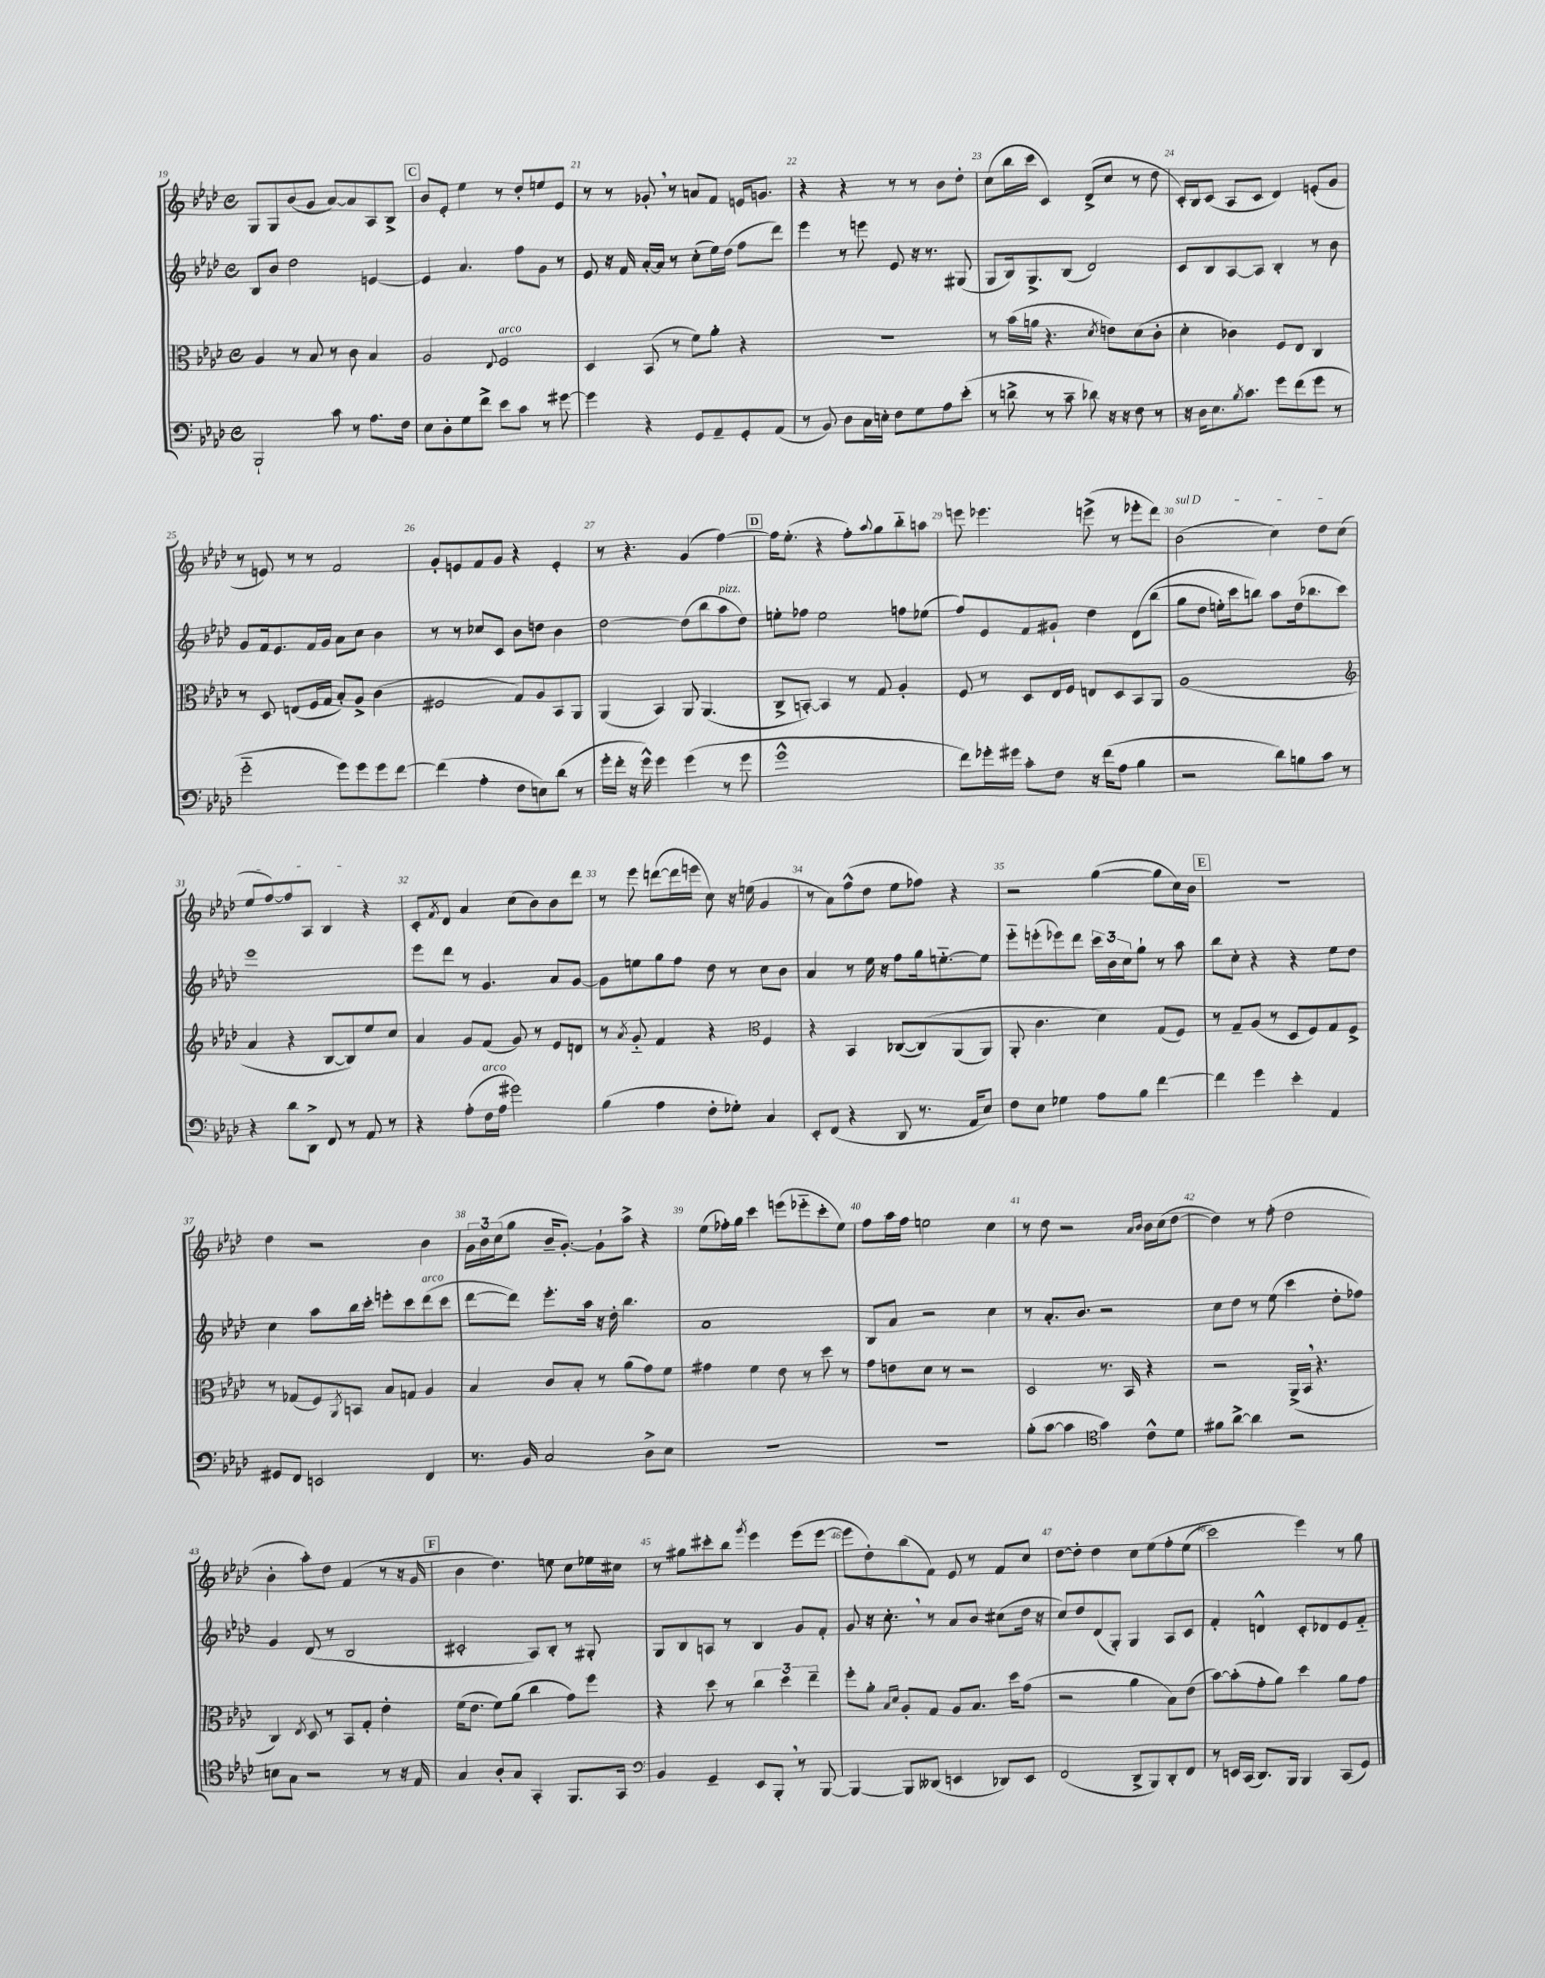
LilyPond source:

<<
\new StaffGroup <<
\new Staff = "s0" {
    \clef treble \key aes \major \defaultTimeSignature \time 4/4
    g8 g8 bes'8( g'8 aes'8~) aes'8 aes8 bes8-> |
    \mark \markup { \box "C" } bes'8 ees'8-. ees''4 r8 des''8-. e''8 ees'8 |
    r8 r8 ges'8-. \breathe r8 a'8 f'8 e'16 g'8. |
    r4 r4 r8 r8 bes'8 des''8-. |
    c''8( bes''16 c'''16 c'4) des'8->( c''8 r8 des''8 |
    c'16-.) bes16 c'8( aes8 c'8 des'4) e'8-.( g'8 |
    r8 e'8) r8 r8 f'2 |
    g'8-. e'8 f'8 g'8 r4 e'4-. |
    r8 r4. g'4( f''4~) |
    \mark \markup { \box "D" } f''16 ees''8.-.( r4 f''8-.) \appoggiatura { aes''8 } g''8 bes''8-_ a''8 |
    e'''8 ees'''4. e'''8->( r8 ees'''8-. des'''8) |
    \once \override TextSpanner.bound-details.left.text = \markup { \italic "sul D" } bes'2\startTextSpan( c''4) des''8 c''8( |
    ees''8 f''8~) f''8 aes8 bes4\stopTextSpan r4 |
    c'8-. \acciaccatura { f'8 } des'8 aes'4 c''8( bes'8) bes'8 des'''8 |
    r8 ees'''8 d'''8~( d'''16 e'''16 c''8) r16 e''16( g'4 |
    r8 aes'8) f''8-^( des''8 ees''8 fes''8) r4 |
    r2 g''4~( g''8 c''16) bes'16 |
    \mark \markup { \box "E" } R1 |
    des''4 r2 bes'4 |
    \tuplet 3/2 { g'16 bes'16 c''16( } g''8 bes'16-- g'8.~-.) g'8-! aes''8-> r4 |
    ees''8( fes''16-.) g''16 c'''4 e'''8( ees'''8-_ c'''8-. ees''8) |
    f''8 aes''16 f''16 e''2 c''4 |
    r8 des''8 r2 \grace { aes'16 bes'16 } bes'16 c''16( des''8~ |
    des''4) r8 f''8-.( des''2 |
    bes'4-. aes''8-.) des''8 f'4( r8 r16 g'16 |
    \mark \markup { \box "F" } bes'4 des''4.) e''8 c''8 ees''16 cis''16 |
    r8 gis''8 cis'''8-. bes''8 \acciaccatura { g'''8 } ees'''4 ees'''8( ees'''8~ |
    ees'''8 des''8-.) bes''8( f'8) ees'8 r8 f'8 c''8 |
    des''8~ des''8-. des''4 c''8 ees''8\( f''8-. ees''8( |
    c'''2) ees'''4\) r8 g''8 \bar "|." |
}
\new Staff = "s1" {
    \clef treble \key aes \major \defaultTimeSignature \time 4/4
    bes8 bes'8 des''2 e'4~ |
    \mark \markup { \box "C" } e'4 aes'4. f''8 g'8 r8 |
    ees'8 r16 f'16 aes'16~-. aes'16 r8 c''8-.( ees''16) des''16( f''8 des'''8) |
    ees'''4 r8 e'''8 ees'8 r16 r8. gis8( |
    g8 bes16) g8.-> bes8( des'2) |
    c'8 bes8 aes8~ aes8 bes4-. r8 bes'8 |
    g'8 f'16 ees'8. f'16 g'16 aes'8 c''8 bes'4 |
    r8 r8 ces''8 c'8 bes'8 d''8 bes'4 |
    des''2~ des''8( bes''8 aes''8^\markup { \italic "pizz." } des''8) |
    \mark \markup { \box "D" } e''8-. fes''8 e''2 f''8 ees''8( |
    f''8) ees'8 f'8 gis'8-! des''4 des'8\( bes''8( |
    g''8 des''8 e''16-.) c'''16 b''8\) aes''8 des''16( bes''8. c'''8) |
    ees'''1 |
    ees'''8 des'''8 r8 g'4. aes'8 g'8~ |
    g'8 e''8 g''8 f''8 des''8 r8 c''8 bes'8 |
    aes'4 r8 ees''16 r16 f''8 g''16 e''8.~-_ e''8 |
    ees'''8-_ e'''8-.( ees'''8) des'''8 \tuplet 3/2 { c'''16 bes'16 c''16 } g''8-! r8 aes''8 |
    \mark \markup { \box "E" } bes''8 c''8-. r4 r4 ees''8 des''8 |
    c''4 aes''8 bes''16 c'''16-. e'''8-. c'''8 des'''8^\markup { \italic "arco" }( c'''8 |
    des'''8~ des'''8) ees'''8.-. aes''16 r16 des''16-. bes''4. |
    aes'1 |
    bes8 aes'8 r2 c''4 |
    r8 aes'8.-. bes'8. r2 |
    c''8 des''8 r8 ees''8( c'''4 des''8-. fes''8) |
    g'4 des'8( r8 bes2 |
    \mark \markup { \box "F" } cis'2-. aes8) bes8-. r8 gis8-. |
    g8 bes8 a8 r8 bes4 g'8 f'8-. |
    g'8 r16 c''8.-. \breathe r8 aes'8 bes'8 cis''8( des''16 r16 |
    c''8) des''8 des'8( g8-.) g4 aes8 c'8 |
    f'4-. d'4-^ c'8-. des'8 ees'8 f'8-_ \bar "|." |
}
\new Staff = "s2" {
    \clef alto \key aes \major \defaultTimeSignature \time 4/4
    aes4 r8 bes8 r8 c'8 bes4 |
    \mark \markup { \box "C" } aes2 \appoggiatura { ees8 } f2^\markup { \italic "arco" } |
    des4 bes,8( r8 f'8) aes'8-. r4 |
    R1 |
    r8 bes'16( a'16 r4. \acciaccatura { des'8 } e'8) des'8( c'8-. |
    des'4-. ces'4) f8 ees8 c4 |
    r8 des8 e8( f16 g16 bes8-.) aes8-> c'4( |
    fis2 g8) aes8 bes,8 aes,8 |
    aes,4( bes,4) aes,8 aes,4.( |
    \mark \markup { \box "D" } c8-> b,8~-.) b,4 r8 g8 aes4-. |
    f8 r8 des8 ees16 f16 e8 des8 bes,8 aes,8 |
    aes1( |
    \clef treble aes'4 r4 bes8~ bes8) ees''8 c''8 |
    aes'4 g'8 f'8( g'8) r8 ees'8 d'8 |
    r8 \acciaccatura { aes'8 } g'8-_ f'4 r4 \clef alto f4 |
    r4 bes,4 ces8~( ces8)\( aes,8( aes,8) |
    aes,8-. c'4. des'4\) g8( f8) |
    \mark \markup { \box "E" } r8 g8-- aes8( r8 des8 f8) g8 f8-> |
    r8 ges8( f8) \acciaccatura { aes,8 } b,8 bes8 g8 aes4 |
    bes4 c'8 bes8-. r8 aes'8( g'8) f'8 |
    gis'4 f'4 ees'8 r8 des''8 r8 |
    g'8 e'8 des'8 r8 r2 |
    des2 r8. bes,16 r4 |
    r2 aes,16->( bes,16 \breathe r4. |
    c4) \acciaccatura { ees8 } des8 r8 bes,8 g8-. ees'4-. |
    \mark \markup { \box "F" } f'16( ees'8. f'8) aes'8( c''4 g'8) f''8 |
    r4 des''8 r8 \tuplet 3/2 { c''4 des''4 ees''4-- } |
    f''8-. aes'8-. \grace { bes16 des'16 } aes8-. g8 aes8 bes8. des''16 g'8( |
    r2 aes'4 bes8) ees'8( |
    bes'8~) bes'8-.( g'8-. aes'8) des''4 aes'8 g'8 \bar "|." |
}
\new Staff = "s3" {
    \clef bass \key aes \major \defaultTimeSignature \time 4/4
    bes,,2-! c'8 r8 aes8. f16 |
    \mark \markup { \box "C" } ees8 des8-. g8 f'8-> ees'8 c'8 r8 gis'8~ |
    gis'4 r4 g,8 aes,8-- g,8-. aes,8( |
    r8 bes,8) des8 c16 e16-. f8 g8 aes8 ees'8-.( |
    r8 d'8-> r8 c'8-- des'8) r16 r16 f8 r8 |
    r16 des16 ees8. \acciaccatura { bes8 } c'8. g'8 f'8( g'8 r8 |
    g'2-_ g'8) g'8 g'8 f'8~ |
    f'4( aes4-. f8 e8) des'8( r8 |
    g'16-. f'16-. r16 g'16-^) g'4 g'4( r8 g'8 |
    \mark \markup { \box "D" } g'1-^ |
    f'8) ges'16-. gis'16 c'8-. f8 r16 f'16( aes8 bes4 |
    r2 des'8) b8 c'8 r8 |
    r4 des'8 des,8-> f,8 r8 aes,8 r8 |
    r4 aes8-.( f16^\markup { \italic "arco" } aes16 gis'2) |
    bes4( aes4 f8-. ges8-.) c4 |
    ees,8-. f,8( r4 des,8 r8. aes,16 ees8) |
    f8 ees8 ges4 aes8 bes8 f'4~ |
    \mark \markup { \box "E" } f'4 g'4 ees'4-. aes,4 |
    gis,8 f,8 e,2 f,4 |
    r8. bes,16 c2 des8-> ees8 |
    R1 |
    R1 |
    bes8-.( c'8~ c'4 \clef tenor g'4) c'8-^ des'8 |
    fis'8 aes'8~-> aes'4 r2 |
    b8 g8 r2 r8 r16 ees16 |
    \mark \markup { \box "F" } g4 aes8-. g8 g,4-. f,8. g,16 |
    \clef bass bes,4 g,4-- ees,8 bes,,8-. \breathe r8 bes,,8~ |
    bes,,4~ bes,,8 deses,8( e,4 des,8) e,8 |
    f,2( des,8-> bes,,8) des,8-. f,8 |
    r8 e,16 c,16( des,8.) bes,,16 bes,,4 c,8( g,8) \bar "|." |
}
>>
>>
\layout { \context { \Score currentBarNumber = #19 \override BarNumber.break-visibility = ##(#f #t #t) barNumberVisibility = #all-bar-numbers-visible } }
